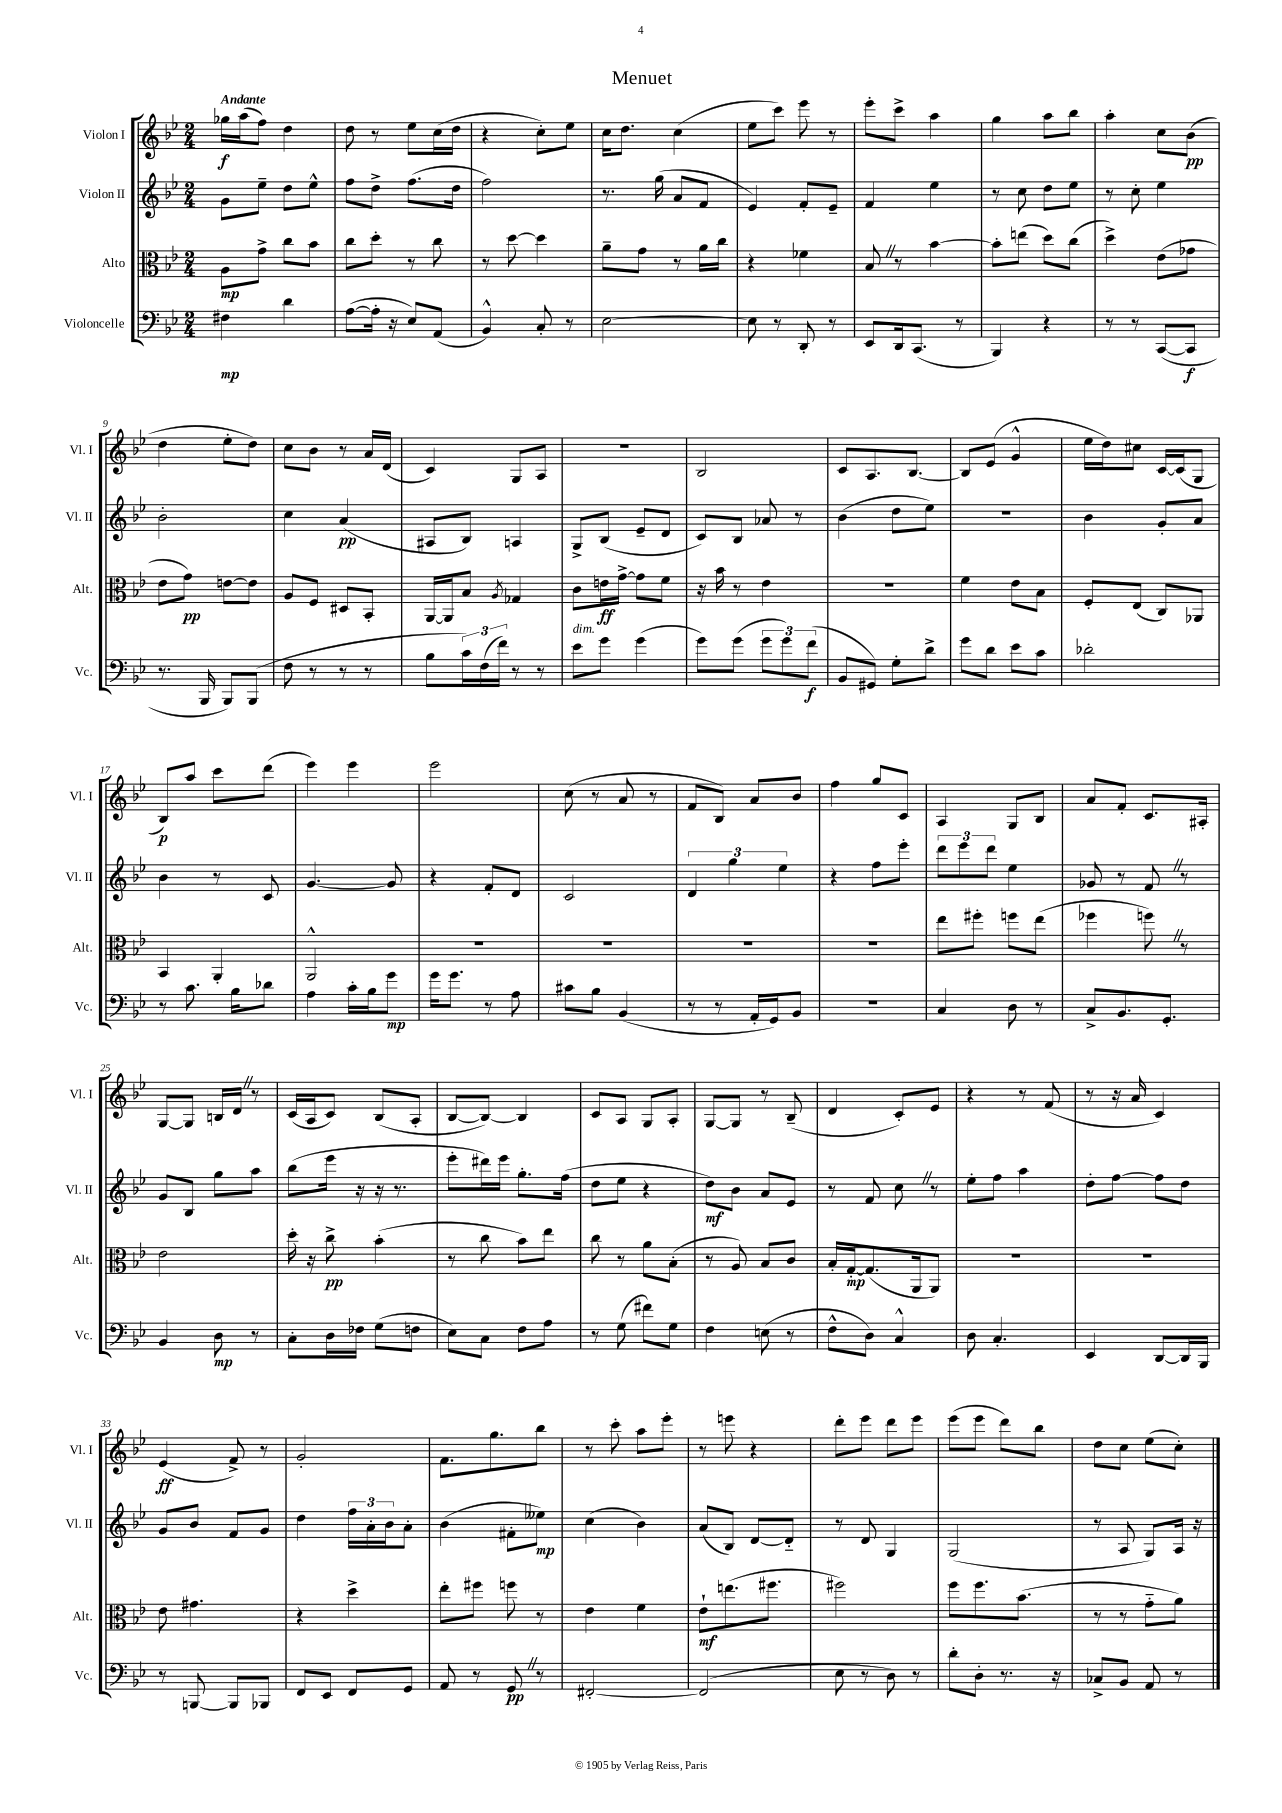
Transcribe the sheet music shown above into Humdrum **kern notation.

**kern	**kern	**kern	**kern
*staff4	*staff3	*staff2	*staff1
*clefF4	*clefC3	*clefG2	*clefG2
*k[b-e-]	*k[b-e-]	*k[b-e-]	*k[b-e-]
*M2/4	*M2/4	*M2/4	*M2/4
4F#	8A	8g	16gg-
.	.	.	(16aa
.	8g^	8ee-~	8ff)
4d	8cc	8dd	4dd
.	8b-	8ee-^^	.
=	=	=	=
([8A	8cc	8ff	8dd
16A']	8dd'	8dd^	8r
16r	.	.	.
8E-)	8r	(8.ff	8ee-
(8AA	8cc	.	(16cc
.	.	16dd	16dd
=	=	=	=
4BB-^^)	8r	2ff)	4r
.	[8dd	.	.
8C'	4dd]	.	8cc')
8r	.	.	8ee-
=	=	=	=
[2E-	8a~	8.r	16cc
.	.	.	8.dd
.	8g	.	.
.	.	(16gg	.
.	8r	8a	(4cc
.	16a	8f	.
.	16cc	.	.
=	=	=	=
8E-]	4r	4e-)	8ee-
8r	.	.	8ccc)
8DD'	4f-	8f'	8eee-
8r	.	8e-~	8r
=	=	=	=
8EE-	8B-	4f	8eee-'
16DD	8r	.	8ccc^
(8.CC	.	.	.
.	[4b-	4ee-	4aa
8r	.	.	.
=	=	=	=
4BBB-)	8b-']	8r	4gg
.	(8ee	8cc	.
4r	8dd)	8dd	8aa
.	(8cc	8ee-	8bb-
=	=	=	=
8r	4dd^)	8r	4aa'
8r	.	8cc'	.
([8CC	(8e-	4ee-	8cc
8CC]	8g-	.	(8b-
=	=	=	=
8.r	8e-	2b-'	4dd
.	8g)	.	.
16BBB-	.	.	.
8BBB-)	[8e	.	8ee-'
(8BBB-	8e]	.	8dd)
=	=	=	=
8F	8A	4cc	8cc
8r	8F	.	8b-
8r	8D#	(4a	8r
8r	8BB-'	.	16a
.	.	.	(16d
=	=	=	=
8B-	[16AA	8A#	4c)
.	16AA]	.	.
24c)	8B-	8B-)	.
(24F	.	.	.
24f)	.	.	.
.	8qA	.	.
8r	4G-	4A	8G
8r	.	.	8A
=	=	=	=
8e-	8c	8G^	2r
8g	16e	(8B-	.
.	[16g^	.	.
(4g	8g]	8e-~	.
.	8f	8d	.
=	=	=	=
8g)	16r	8c)	2B-
.	16b-	.	.
(8g	8r	8B-	.
12g	4e-	8a-	.
12g)	.	.	.
.	.	8r	.
(12f	.	.	.
=	=	=	=
8BB-	2r	(4b-	8c
8GG#)	.	.	8.A
8G'	.	8dd	.
.	.	.	[8.B-
8d^	.	8ee-)	.
=	=	=	=
8g	4f	2r	8B-]
8d	.	.	(8e-
8e-	8e-	.	4g^^
8c	8B-	.	.
=	=	=	=
2d-'	8F'	4b-	16ee-
.	.	.	16dd)
.	(8E-	.	8cc#
.	8C)	8g'	[16c
.	.	.	(16c]
.	8AA-	8a	8G
=	=	=	=
8r	4BB-	4b-	8B-)
8.c	.	.	8aa
.	4AA'	8r	8ccc
16B-	.	.	.
8d-	.	8c	(8ddd
=	=	=	=
4A	2AA^^	[4.g	4eee-)
16c'	.	.	4eee-
16B-	.	.	.
8g	.	8g]	.
=	=	=	=
16g	2r	4r	2eee-
8.g	.	.	.
8r	.	8f'	.
8A	.	8d	.
=	=	=	=
8c#	2r	2c	(8cc
8B-	.	.	8r
(4BB-	.	.	8a
.	.	.	8r
=	=	=	=
8r	2r	6d	8f
8r	.	.	8B-)
.	.	6gg	.
16AA'	.	.	8a
16GG)	.	.	.
.	.	6ee-	.
8BB-	.	.	8b-
=	=	=	=
2r	2r	4r	4ff
.	.	8ff	8gg
.	.	8eee-'	8c
=	=	=	=
4C	8ee-	12ddd	4A
.	.	12eee-	.
.	8ff#'	.	.
.	.	12ddd	.
8D	8ff	4ee-	8G
8r	(8ee-	.	8B-
=	=	=	=
8C^	4ff-	8g-	8a
8.BB-	.	8r	8f'
.	8ff)	8f	8.c
8.GG'	.	.	.
.	8r	8r	.
.	.	.	16A#'
=	=	=	=
4BB-	2e-	8g	[8G
.	.	8B-	8G]
8D	.	8gg	16B
.	.	.	16d
8r	.	8aa	8r
=	=	=	=
8C'	16dd'	(8bb-	(16c
.	16r	.	16A
16D	8cc^	16eee-	8c)
16F-	.	16r	.
(8G	(4b-'	16r	(8B-
.	.	8.r	.
8F	.	.	8A'
=	=	=	=
8E-)	8r	8eee-'	[8B-
8C	8cc	16ddd#)	8B-_)
.	.	16eee-	.
8F	8b-)	8.gg'	4B-]
8A	8ee-	.	.
.	.	(16ff	.
=	=	=	=
8r	8cc	8dd	8c
(8G	8r	8ee-	8A
8f#)	8a	4r	8G
8G	(8B-'	.	8A'
=	=	=	=
4F	8r	8dd)	[8G
.	8A)	8b-	8G]
(8E	8B-	8a	8r
8r	8c	8e-	(8B-~
=	=	=	=
8F^^	16B-'	8r	4d
.	[16G'	.	.
8D)	(8.G]	8f	.
4C^^	.	8cc	8c')
.	16AA	.	.
.	8AA)	8r	8e-
=	=	=	=
8D	2r	8ee-'	4r
4.C'	.	8ff	.
.	.	4aa	8r
.	.	.	(8f
=	=	=	=
4EE-	2r	8dd'	8r
.	.	[8ff	16r
.	.	.	16a
[8DD	.	8ff]	4c)
16DD]	.	8dd	.
16BBB-	.	.	.
=	=	=	=
8r	8e-	8g	(4e-
[8BBB	4.g#	8b-	.
8BBB]	.	8f	8f^)
8BBB-	.	8g	8r
=	=	=	=
8FF	4r	4dd	2g'
8EE-	.	.	.
8FF	4dd^	24ff	.
.	.	24a'	.
.	.	24b-	.
8GG	.	8a'	.
=	=	=	=
8AA	8ee-'	(4b-	8.f
8r	8ff#	.	.
.	.	.	8.gg
8GG	8ff	8f#'	.
8r	8r	8ee--)	8bb-
=	=	=	=
[2FF#'	4e-	(4cc	8r
.	.	.	8ccc'
.	4f	4b-)	8aa
.	.	.	8eee-'
=	=	=	=
(2FF#]	8e-`	(8a	8r
.	(8.ee	8B-)	8eee
.	.	[8d	4r
.	8.ff#	.	.
.	.	8d'~]	.
=	=	=	=
8E-	2ff#)	8r	8ddd'
8r	.	8d	8eee-
8D)	.	4G	8ddd
8r	.	.	8eee-
=	=	=	=
8d'	8ff	(2G	(8eee-
8D'	8.ff	.	8eee-
8.r	.	.	8ddd)
.	(8.b-	.	.
.	.	.	8bb-
16r	.	.	.
=	=	=	=
8C-^	8r	8r	8dd
8BB-	8r	8A	8cc
8AA	8g'~	8G)	(8ee-
8r	8a)	16A	8cc')
.	.	16r	.
==	==	==	==
*-	*-	*-	*-
